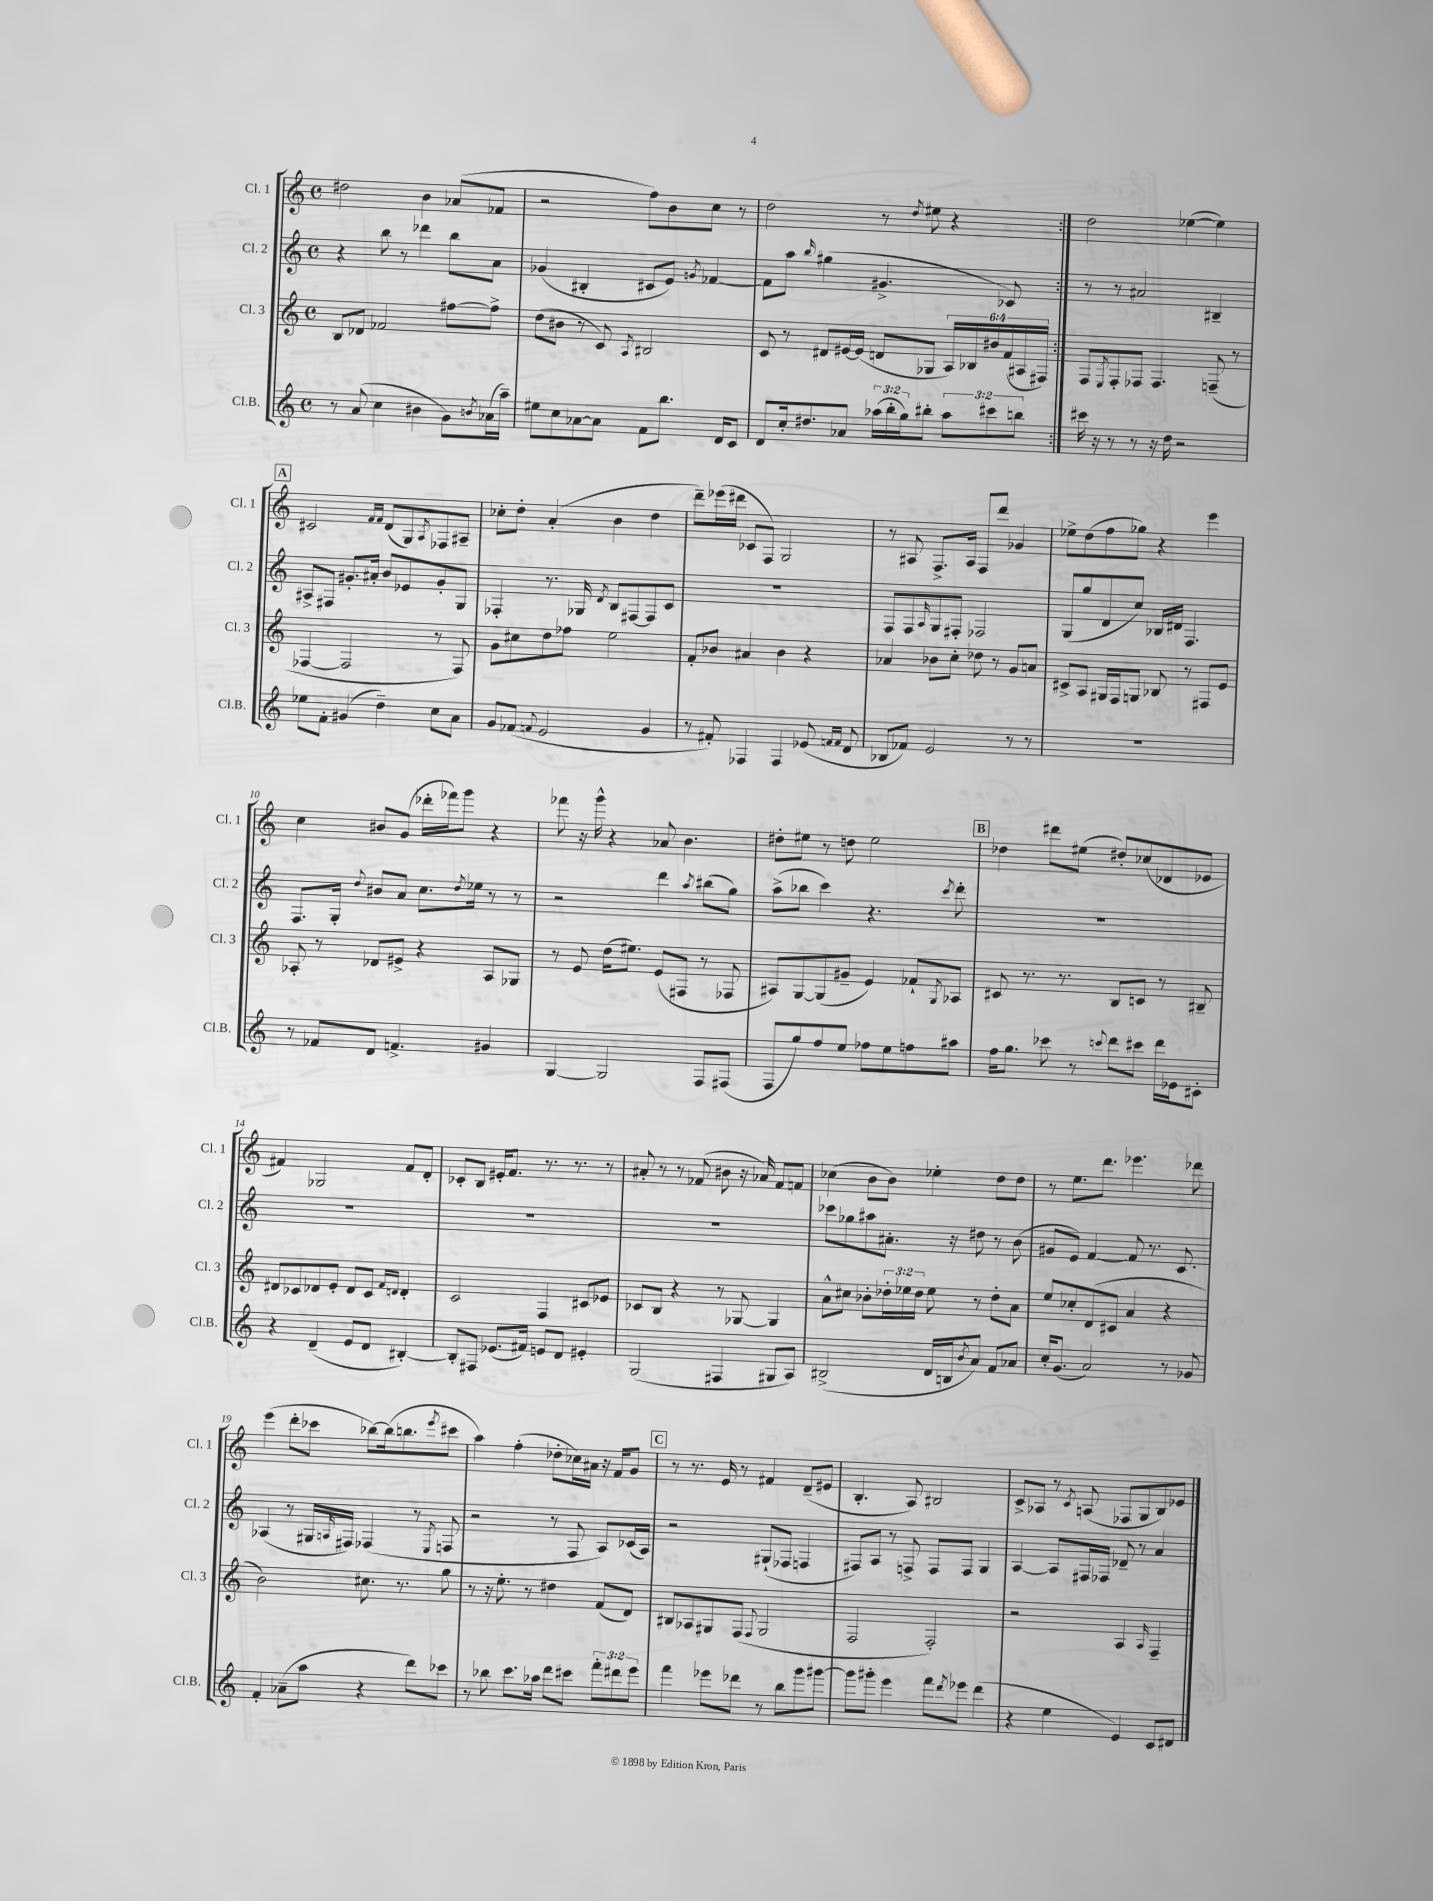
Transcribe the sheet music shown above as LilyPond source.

<<
\new StaffGroup <<
\new Staff = "s0" \with { instrumentName = "Cl. 1" shortInstrumentName = "Cl. 1" } {
    \clef treble \key c \major \defaultTimeSignature \time 4/4
    \repeat volta 2 { dis''2 b'4 aes'8( fes'8 |
    r2 f''8) b'8 c''8 r8 |
    d''2 r8 \acciaccatura { d''8 } eis''8 r4 | }
    d''2 ees''4~( ees''4) |
    \mark \markup { \box "A" } cis'2 \grace { f'16 f'16 } d'8( g8) \acciaccatura { a8 } fes8 ais8-- |
    ces''8-. d''8-. a'4-.( b'4 d''4 |
    d'''8--) ees'''16( dis'''16 ces'8 f8) g2 |
    r8 ais8 f8.-> ais16 f8 d'''8 ges'4 |
    ees''8-> d''8( f''8 ges''8) r4 e'''4 |
    c''4 bis'8 g'8( des'''16-. fes'''16) g'''8 r4 |
    fes'''8 r16 g'''16-^ r4 aes'8 b'4. |
    dis''8-. eis''8 r8 d''8 eis''2 |
    \mark \markup { \box "B" } des''4 dis'''8 eis''8( dis''8-.) ces''8( des'8 ees'8 |
    fis'4) ges2 fis'8 d'8-. |
    ces'8-. b8 eis'16-. f'8. r8. r8. r8 |
    ais'8-. r8 r8 fes'8( bis'8 r16 aes'16) fes'8 f'8 |
    ces''4( b'8 b'8) ees''4-. d''8 d''8 |
    r8 e''8. d'''8. ees'''4. des'''8 |
    e'''4( d'''8-. ces'''8 bes''8~) bes''16( b''8. \acciaccatura { e'''8 } cis'''8 |
    a''4) f''4-.( des''8-. ces''16) ais'16 r16 f'16 g'8 |
    \mark \markup { \box "C" } r8 r8. e'16 r8 fis'4 d'8--( eis'8 |
    b4.-. a8) bis2 |
    c'8-> aes8 r8 \acciaccatura { c'8 } a8( fes8 g8 b8) ees'8 \bar "|." |
}
\new Staff = "s1" \with { instrumentName = "Cl. 2" shortInstrumentName = "Cl. 2" } {
    \clef treble \key c \major \defaultTimeSignature \time 4/4
    \repeat volta 2 { r4 b''8 r8 des'''4 b''8 a'8 |
    ges'4( bis4-. cis'8 e'8) \acciaccatura { g'8 } fes'4~ |
    fes'8 a''8 \grace { b''16 } gis''4( gis'4.-> ces'8) | }
    r8 r8 ais'2 bis4-- |
    \mark \markup { \box "A" } ais8-> fis8 gis'8.-. ais'16-. b'8 ees'8 gis'8-. g8 |
    fes4-. r8. ges16 \acciaccatura { d'8 } b8 fis8~ fis8 c'8 |
    R1 |
    f8 f8 \grace { a16 } g8 fis8-. fes2 |
    g8( g''8 d'8 c''8) bes16 dis'16 f4. |
    f8. g16-. \appoggiatura { d''8 } bis'8 a'8 c''8. \acciaccatura { d''8 } ees''16 r8 r8 |
    r2 d'''4 \acciaccatura { a''8 } bis''8( g''8) |
    a''8->( bes''8 c'''4) r4. \acciaccatura { c'''8 } d'''8-. |
    \mark \markup { \box "B" } R1 |
    R1 |
    R1 |
    R1 |
    ces'''8 ges''8 ais''8 ais'8.-. r16 dis''8 r8 b'8( |
    gis'8 e'8) f'4~ f'8 r8. c'8. |
    aes4( r8 gis16 \grace { a16 } fis16) fes4( r8 \acciaccatura { e8 } f8 |
    r2 r8 f8 a8) ces'16( a16) |
    \mark \markup { \box "C" } r2 gis8-!( fes8 f4 |
    fis8) a8 r8 f8-> f8 f8 g4 |
    a4~ a8 fis16 fes16 des'8-- r8 a'4 \bar "|." |
}
\new Staff = "s2" \with { instrumentName = "Cl. 3" shortInstrumentName = "Cl. 3" } {
    \clef treble \key c \major \defaultTimeSignature \time 4/4 \override Staff.TupletNumber.text = #tuplet-number::calc-fraction-text
    \repeat volta 2 { b8 des'8 fes'2 fis''8~ fis''8-> |
    d''8( bis'8 r8 c'8) \acciaccatura { a8 } bis2 |
    c'8 r8 dis'8 eis'16~ eis'16( d'8 ges8 \tuplet 6/4 { a16) bes16 bis'16 f'16( ais16 fis16) } | }
    f8 \acciaccatura { e8 } f8-. fes8 fes4. f8--( r8 |
    \mark \markup { \box "A" } fes4~ fes2 r8 fes8) |
    g'8 cis''8 d''8 fes''8 e''2 |
    f'8-. bes'8 ais'4 bes'4 r4 |
    aes'4 bes'8 c''8-. des''8 r8 g'8 a'8 |
    cis'8-> a8 gis16 f16 g8 bes8 r8 fis8 e'8 |
    aes8-. r8 des'8 eis'8-> r4 aes8 ges8 |
    r8 e'8 d''16( eis''8.) e'8( fis8 r8 fes8 |
    ais8) g8~ g8( gis'8-- e'4) fes'8-! \acciaccatura { g8 } aes8 |
    \mark \markup { \box "B" } cis'8 r8. r8. b8 c'8 r8 bis8-- |
    dis'8 ces'8 des'8 e'8-. des'8 ces'8 \grace { f'16 d'16 } d'4-. |
    c'2 f4 cis'8 ees'8 |
    ces'8 b8 r4 r8 ges8~ ges4 |
    a'8-^ cis''8 bes'8-. \tuplet 3/2 { des''16-. ees''16 des''16 } ees''8 r8 des''8-. a'8 |
    e''8 ces''8-. d'8( cis'8 a'4 r4 |
    b'2) cis''8. r8. g''8 |
    r8 r16 e''8.-. r8 dis''4 f'8( d'8) |
    \mark \markup { \box "C" } bis8 aes8 gis8 f8( \appoggiatura { f8 } gis2 |
    f2 f2-.) |
    r2 a4 \grace { a16 } f4-- \bar "|." |
}
\new Staff = "s3" \with { instrumentName = "Cl.B." shortInstrumentName = "Cl.B." } {
    \clef treble \key c \major \defaultTimeSignature \time 4/4 \override Staff.TupletNumber.text = #tuplet-number::calc-fraction-text
    \repeat volta 2 { r8 a'8( c''4 bis'4 g'8) \acciaccatura { b'8 } aes'16( a''16--) |
    eis''8 c''8 aes'8~ aes'8 f'8 b''8. d'16 c'8 |
    d'8 c''16-. dis''8. aes'8 \tuplet 3/2 { aes''16( b''16-. g''16) } bis''8-. \tuplet 3/2 { aes''8 cis'''8 b''8 } | }
    cis'''16 r16 r8 r8 r16 d''16 r2 |
    \mark \markup { \box "A" } ees''8 f'8-. gis'4( d''4--) c''8 a'8 |
    g'8 fes'8( \appoggiatura { f'8 } e'2 g'4 |
    r8 fis'8-.) fes4 fes4 ees'8( \grace { f'16 f'16 } d'8 |
    bes8 fes'8) e'2 r8 r8 |
    R1 |
    r8 fes'8 d'8 f'4.-> gis'4 |
    g4~ g2 f8 fis8( |
    f8 g''8) f''8 e''8 fes''8 e''8 f''8 ais''8 |
    \mark \markup { \box "B" } f''16 g''8. ces'''8 r8 \appoggiatura { c'''8 } d'''8 cis'''8 d'''16 ees'16 cis'8-. |
    r4 d'4--( e'8 d'8 bis4~-.) |
    bis8-. fis8 ees'8.( fis'16) e'8 d'8 eis'4-. |
    g2( fis4 gis8 a8) |
    bis2->( d'16 b16 \acciaccatura { b'8 } a'8) f'8 aes'8 |
    c''16-. g'8.( a'2) r8 ges'8 |
    f'4-. aes'8--( a''8 r4 d'''8) ces'''8 |
    r8 bes''8 c'''8. aes''16 d'''8 cis'''8 \tuplet 3/2 { f'''8-. dis'''8 e'''8 } |
    \mark \markup { \box "C" } f'''4 ees'''8 des'''8 r8 b''8 g'''8 gis'''8~ |
    gis'''8 gis'''8-. e'''4 f'''8 \acciaccatura { d'''8 } ees'''8 d'''4( |
    r4 e''4 e'4) c'8 dis'8 \bar "|." |
}
>>
>>
